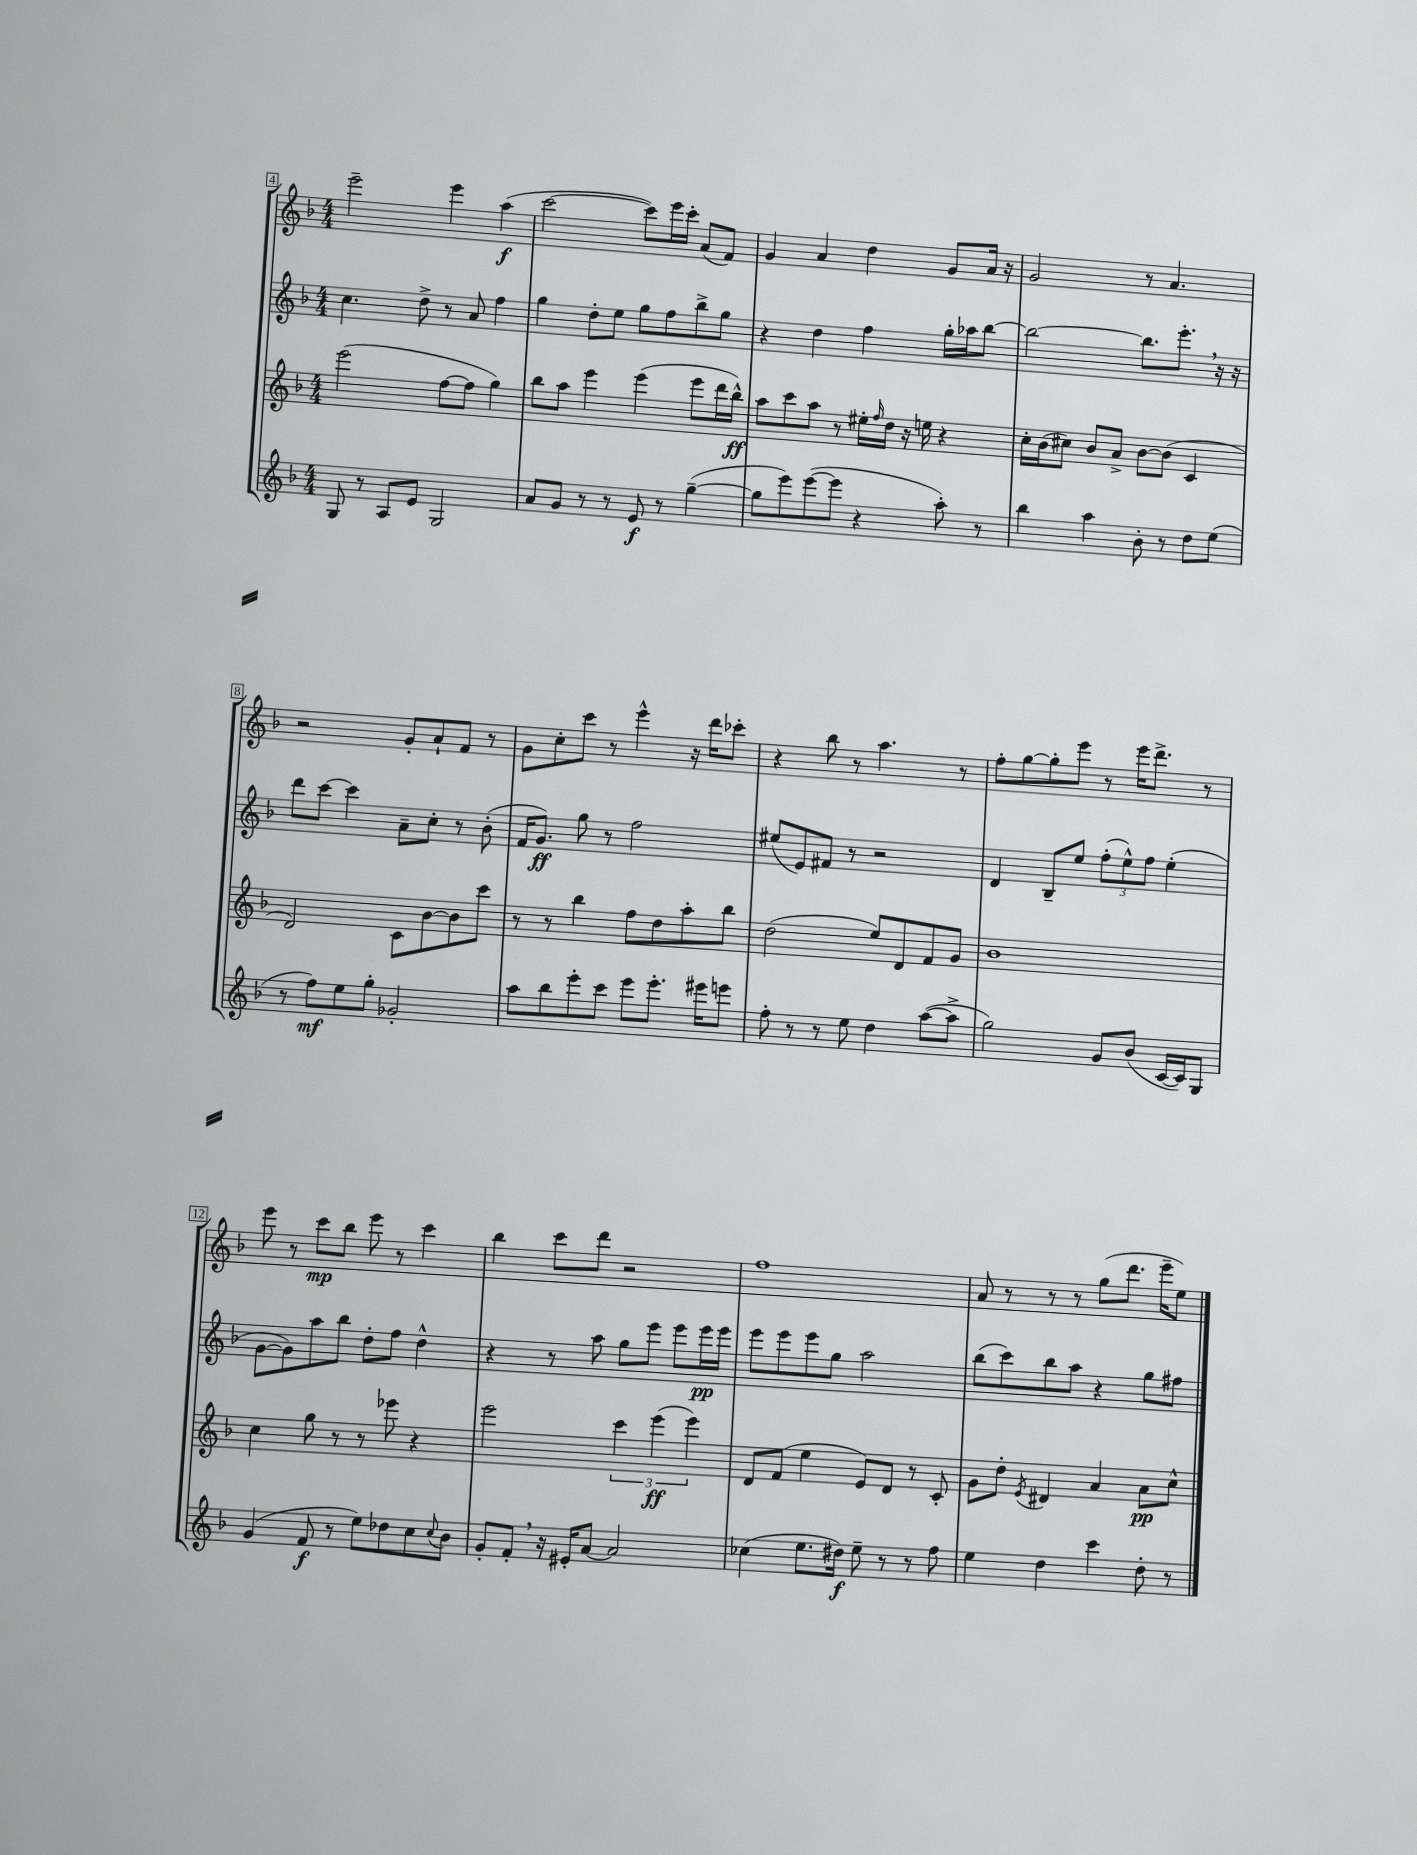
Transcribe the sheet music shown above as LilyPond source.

<<
\new StaffGroup <<
\new Staff = "s0" {
    \clef treble \key f \major \numericTimeSignature \time 4/4
    e'''2-- e'''4 a''4\f( |
    c'''2~ c'''8) e'''16 c'''16-. a'8( f'8) |
    g'4 a'4 d''4 g'8 a'16 r16 |
    g'2 r8 a'4. |
    r2 g'8-. a'8-! f'8 r8 |
    g'8 c''8-. c'''8 r8 e'''4-^ r16 d'''16 ces'''8-. |
    r4 bes''8 r8 a''4. r8 |
    f''8-. g''8~ g''8-. e'''8 r8 e'''16 d'''8.-> r8 |
    e'''8 r8 c'''8\mp bes''8 e'''8 r8 c'''4 |
    bes''4 c'''8 d'''8 r2 |
    f''1 |
    a'8 r8 r8 r8 g''8( d'''8. e'''16-- e''8) \bar "|." |
}
\new Staff = "s1" {
    \clef treble \key f \major \numericTimeSignature \time 4/4
    c''4. d''8-> r8 a'8 f''4 |
    g''4 d''8-. e''8 g''8 f''8 bes''8-> g''8 |
    r4 d''4 f''4 g''16-. aes''16 bes''8~ |
    bes''2~ bes''8. e'''8.-. \breathe r16 r16 |
    d'''8 c'''8~ c'''4 a'8-- c''8-. r8 bes'8-.( |
    f'16 g'8.\ff) g''8 r8 f''2 |
    eis''8( e'8) fis'8 r8 r2 |
    d'4 bes8-- e''8 \tuplet 3/2 { f''8-.( e''8-^) f''8 } e''4-.( |
    g'8~ g'8) a''8 bes''8 d''8-. f''8 d''4-^ |
    r4 r8 a''8 g''8 e'''8 e'''8 e'''16\pp e'''16 |
    e'''8 e'''8 e'''8 g''8 a''2 |
    bes''8( c'''8) bes''8 a''8 r4 g''8 fis''8 \bar "|." |
}
\new Staff = "s2" {
    \clef treble \key f \major \numericTimeSignature \time 4/4
    e'''2( f''8~ f''8 g''4) |
    bes''8 a''8 e'''4 e'''4( e'''8 d'''16 bes''16-^\ff) |
    a''8 c'''8 a''8 r8 eis''16-. \grace { f''16 } d''16 r16 e''16 r4 |
    c''16-. bes'16( cis''8) bes'8 a'8-> bes'8~ bes'8( c'4 |
    d'2) c'8 bes'8~ bes'8 c'''8 |
    r8 r8 bes''4 f''8 d''8 a''8-. bes''8 |
    d''2( e''8) d'8 f'8 g'8 |
    bes'1 |
    c''4 g''8 r8 r8 ees'''8 r4 |
    e'''2 \tuplet 3/2 { c'''4 e'''4\ff( e'''4) } |
    d'8 f'8( e''4 e'8) d'8 r8 c'8-. |
    g'8 d''8-. \acciaccatura { e'8 } dis'4 a'4 a'8\pp c''8-^ \bar "|." |
}
\new Staff = "s3" {
    \clef treble \key f \major \numericTimeSignature \time 4/4
    g8 r8 a8 e'8 g2 |
    a'8 g'8 r8 r8 e'8\f r8 g''4~--( |
    g''8 e'''8) e'''8~( e'''8 r4 a''8-.) r8 |
    bes''4 a''4 bes'8-. r8 d''8 e''8( |
    r8 f''8\mf) e''8 g''8-. ges'2-. |
    a''8 bes''8 e'''8-. c'''8 e'''8 e'''8.-. eis'''16 e'''8 |
    f''8-. r8 r8 e''8 d''4 a''8~( a''8-> |
    g''2) g'8 bes'8( c'16~ c'16) g8 |
    g'4( f'8\f r8 e''8) des''8 c''8 \appoggiatura { c''8 } bes'8 |
    g'8-. f'8-. \breathe r16 eis'16-. a'8~ a'2 |
    ces''4( e''8. dis''16\f) e''8-- r8 r8 f''8 |
    e''4 d''4 c'''4 d''8-. r8 \bar "|." |
}
>>
>>
\layout { \context { \Score currentBarNumber = #4 \override BarNumber.stencil = #(make-stencil-boxer 0.1 0.3 ly:text-interface::print) } }
